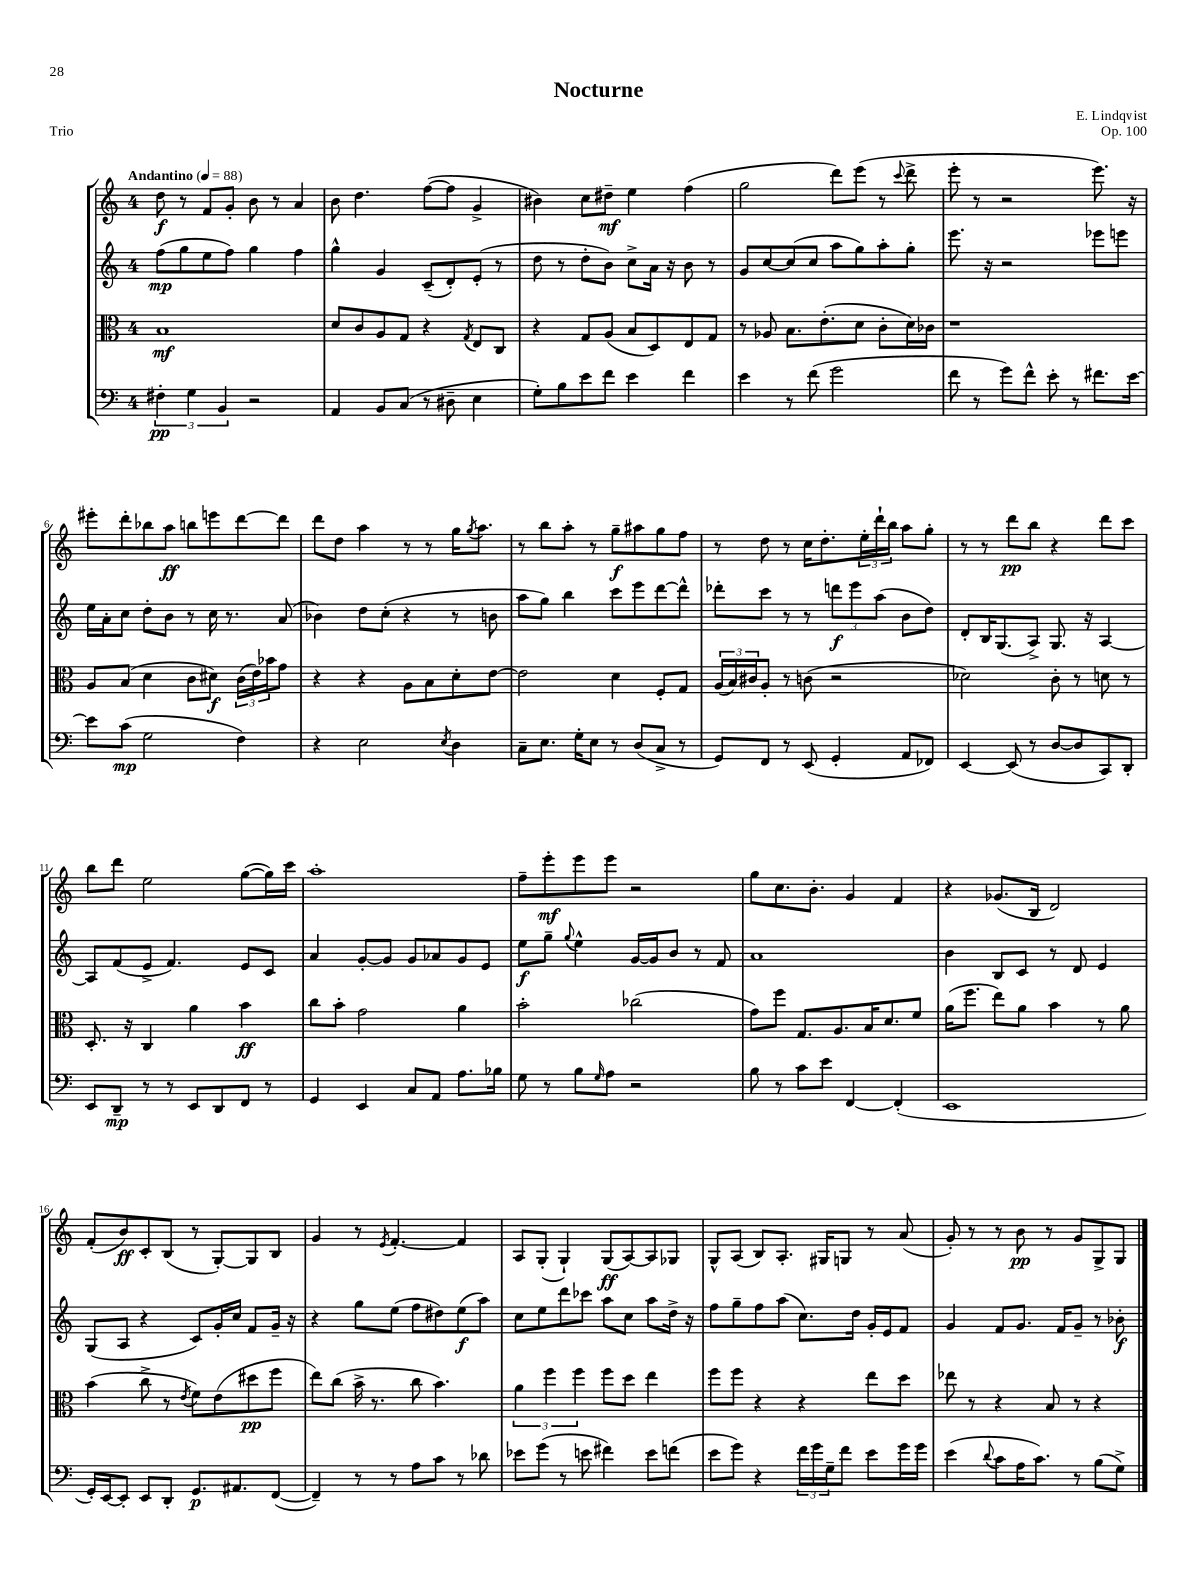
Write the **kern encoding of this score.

**kern	**kern	**kern	**kern
*staff4	*staff3	*staff2	*staff1
*clefF4	*clefC3	*clefG2	*clefG2
*k[]	*k[]	*k[]	*k[]
*M4/4	*M4/4	*M4/4	*M4/4
*MM88	*MM88	*MM88	*MM88
6F#'	1B	(8ff	8dd
.	.	8gg	8r
6G	.	.	.
.	.	8ee	8f
6BB	.	.	.
.	.	8ff)	8g'
2r	.	4gg	8b
.	.	.	8r
.	.	4ff	4a
=	=	=	=
4AA	8d	4gg^^	8b
.	8c	.	4.dd
8BB	8A	4g	.
(8C	8G	.	.
8r	4r	(8c~	([8ff
8D#~	.	8d')	8ff]
.	8qG	.	.
4E	8E	(8e'	4g^
.	8C	8r	.
=	=	=	=
8G')	4r	8dd	4b#)
8B	.	8r	.
8e	8G	8dd'	8cc
8f	(8A	8b)	8dd#~
4e	8B	8cc^	4ee
.	8D)	16a	.
.	.	16r	.
4f	8E	8b	(4ff
.	8G	8r	.
=	=	=	=
4e	8r	8g	2gg
.	8A-	[8cc	.
8r	8.B	(8cc]	.
(8f	.	8cc	.
.	(8.e'	.	.
2g	.	8aa	8ddd)
.	8d	8gg)	(8eee
.	8c'	8aa'	8r
.	.	.	8qqccc
.	16d)	8gg'	8ddd^
.	16c-	.	.
=	=	=	=
8f	1r	8.eee	8eee'
8r	.	.	8r
.	.	16r	.
8g)	.	2r	2r
8f^^	.	.	.
8e'	.	.	.
8r	.	.	.
8.f#	.	8eee-	8.eee)
.	.	8eee	.
[16e	.	.	16r
=	=	=	=
8e]	8A	16ee	8eee#'
.	.	16a'	.
(8c	(8B	8cc	8ddd'
2G	4d	8dd'	8bb-
.	.	8b	8aa
.	8c	8r	8bb
.	8d#)	16cc	8eee
.	.	8.r	.
4F)	(24c	.	[8ddd
.	24e)	.	.
.	24b-	.	.
.	8g	(8a	8ddd]
=	=	=	=
4r	4r	4b-)	8ddd
.	.	.	8dd
2E	4r	8dd	4aa
.	.	(8cc'	.
.	8A	4r	8r
.	8B	.	8r
8qE	.	.	.
4D	8d'	8r	16gg
.	.	.	8qgg
.	.	.	8.aa
.	[8e	8b	.
=	=	=	=
8C~	2e]	8aa	8r
8.E	.	8gg)	8bb
.	.	4bb	8aa'
16G'	.	.	.
8E	.	.	8r
8r	4d	8ccc	8gg~
(8D	.	8eee	8aa#
8C^	8F'	[8ddd	8gg
8r	8G	8ddd^^]	8ff
=	=	=	=
8GG)	(24A	8ddd-'	8r
.	24B)	.	.
.	24c#	.	.
8FF	8A'	8ccc	8dd
8r	8r	8r	8r
(8EE	(8c	8r	16cc
.	.	.	8.dd'
4GG'	2r	12ddd	.
.	.	12eee	.
.	.	.	24ee'
.	.	(12aa	24ddd`
.	.	.	24bb
8AA	.	8b	8aa
8FF-)	.	8dd)	8gg'
=	=	=	=
[4EE	2d-)	8d'	8r
.	.	16B	8r
.	.	(8.G	.
(8EE]	.	.	8ddd
8r	.	8A^)	8bb
[8D	8c'	8.G	4r
8D]	8r	.	.
.	.	16r	.
8CC)	8d	[4A	8ddd
8DD'	8r	.	8ccc
=	=	=	=
8EE	8.D'	8A]	8bb
8DD~	.	(8f	8ddd
.	16r	.	.
8r	4C	8e^	2ee
8r	.	4.f)	.
8EE	4a	.	.
8DD	.	.	.
8FF	4b	8e	([8gg
8r	.	8c	16gg])
.	.	.	16ccc
=	=	=	=
4GG	8cc	4a	1aa'
.	8b'	.	.
4EE	2g	[8g'	.
.	.	8g]	.
8C	.	8g	.
8AA	.	8a-	.
8.A	4a	8g	.
.	.	8e	.
16B-	.	.	.
=	=	=	=
8G	2b'	8ee	8ff~
8r	.	8gg~	8eee'
.	.	8qqgg	.
8B	.	4ee^^	8eee
16qqG	.	.	.
8A	.	.	8eee
2r	(2cc-	[16g	2r
.	.	16g]	.
.	.	8b	.
.	.	8r	.
.	.	8f	.
=	=	=	=
8B	8g)	1a	8gg
8r	8ff	.	8.cc
8c	8.G	.	.
.	.	.	8.b'
8e	.	.	.
.	8.A	.	.
[4FF	.	.	4g
.	16B	.	.
.	8.d	.	.
(4FF']	.	.	4f
.	8f	.	.
=	=	=	=
1EE	(16a	4b	4r
.	8.ff	.	.
.	8ee)	8B	(8.g-
.	8a	8c	.
.	.	.	16B
.	4b	8r	2d)
.	.	8d	.
.	8r	4e	.
.	8a	.	.
=	=	=	=
16GG')	(4b	(8G	(8f'
[16EE	.	.	.
8EE']	.	8A	8b)
8EE	8cc^	4r	8c'
8DD'	8r	.	(8B
.	8qe	.	.
8.GG	8f)	8c)	8r
.	(8e	16g'	[8G')
8.AA#	.	16cc	.
.	8dd#	8f	8G]
([8FF	8ff	16g~	8B
.	.	16r	.
=	=	=	=
4FF~])	8ee)	4r	4g
.	(8cc	.	.
8r	16b^	8gg	8r
.	8.r	.	.
.	.	.	8qe
8r	.	(8ee	[4.f'
8A	8cc	8ff	.
8c	4.b)	8dd#)	.
8r	.	(8ee	4f]
8d-	.	8aa)	.
=	=	=	=
8e-	6a	8cc	8A
(8g	.	8ee	(8G'
.	6ff	.	.
8r	.	8ddd	4G`)
.	6ff	.	.
8e	.	8ccc-	.
4f#)	8ff	8aa	(8G
.	8dd	8cc	[8A)
8e	4ee	8aa	8A]
(8f	.	16dd^	8G-
.	.	16r	.
=	=	=	=
8e	8ff	8ff	8G^^
8g)	8ff	8gg~	(8A
4r	4r	8ff	8B)
.	.	(8aa	8.A'
24f	4r	8.cc)	.
24g	.	.	.
.	.	.	16G#
24G~	.	.	.
8f	.	.	8G
.	.	16dd	.
8e	8ee	16g'	8r
.	.	16e	.
16g	8dd	8f	(8a
16g	.	.	.
=	=	=	=
(4e	8ee-	4g	8g')
.	8r	.	8r
8qqd	.	.	.
8c	4r	8f	8r
16A	.	8.g	8b
8.c)	.	.	.
.	8B	.	8r
.	.	16f	.
8r	8r	8g~	8g
(8B	4r	8r	8G^
8G^)	.	8b-'	8G
==	==	==	==
*-	*-	*-	*-
